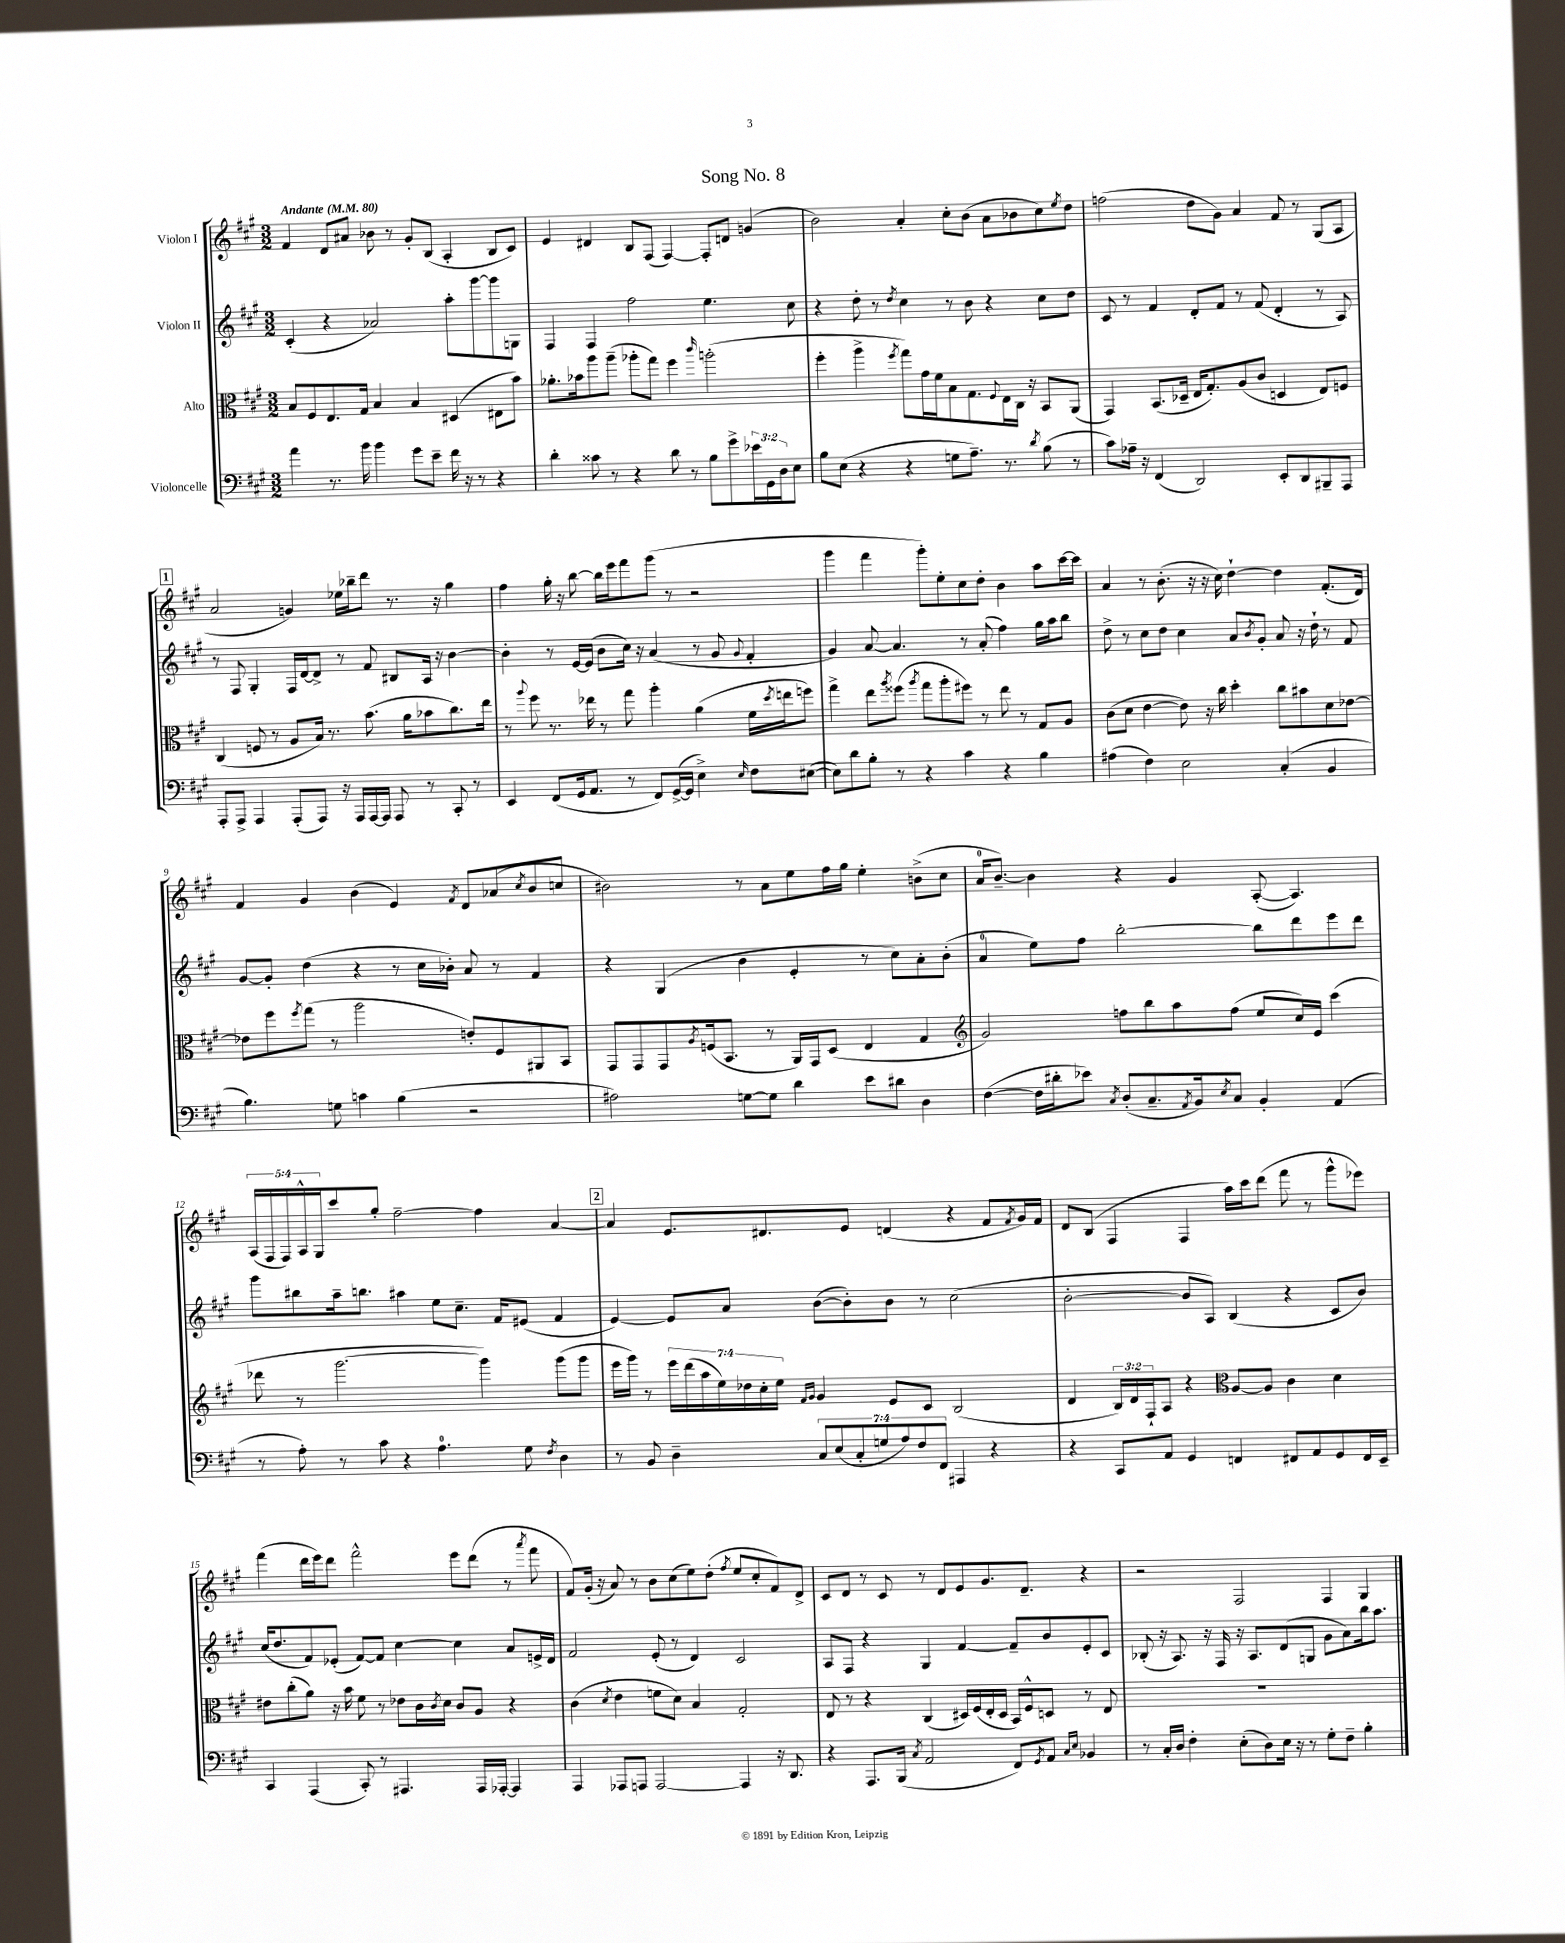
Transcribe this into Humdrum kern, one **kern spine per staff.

**kern	**kern	**kern	**kern
*staff4	*staff3	*staff2	*staff1
*clefF4	*clefC3	*clefG2	*clefG2
*k[f#c#g#]	*k[f#c#g#]	*k[f#c#g#]	*k[f#c#g#]
*M3/2	*M3/2	*M3/2	*M3/2
*MM80	*MM80	*MM80	*MM80
4a\	8B/L	(4c#'/	4f#/
.	8F#/	.	.
8.r	8.E/	4r	8d/L
.	.	.	8a#/J
16b\	16G#/Jk	.	.
4b\	4B/	2a-/)	8b-\
.	.	.	8r
8g#\L	4B/	.	8g#'/L
8e~\J	.	.	(8B/J
16f#\	(4D#/	8aa'\L	4A'/
16r	.	.	.
8r	.	[8ggg#\	.
4r	8E#\L	8ggg#\]	8B/L
.	8b\J)	8G\J	8c#/J)
=	=	=	=
4d'\	8.a-'\L	4F#/	4e/
.	16b-\k	.	.
8c##\	8aa\	4F#/	4d#/
8r	(8aa~\J	.	.
4r	8aa-'\L	2ff#\	8B/L
.	8gg#\J)	.	(8F#/J
8d\	4ff#\	.	[4F#/)
8r	.	.	.
.	16qqccc#/	.	.
8B\L	(2aa'\	4.ee\	8F#'/]L
8g#^\	.	.	8d/J
24e-\L	.	.	(4g/
24GG#\	.	.	.
24D\J	.	.	.
8E\J	.	8cc#\	.
=	=	=	=
8B\L	4ff#'\	4r	2b\)
(8E\J	.	.	.
4r	4aa^\	8dd'\	.
.	.	8r	.
.	8qff#/	8qdd/	.
4r	8gg#\L)	4cc#\	4a'/
.	16g#\L	.	.
.	16f#\J	.	.
8G\L	8B\	8r	8cc#'\L
8.A~\J)	8.G#\	8b\	(8b\J
.	.	4r	8a\L
.	8qqF#/	.	.
8.r	16E\L	.	.
.	16C#\JJ	.	8b-\
.	16r	.	.
8qd/	.	.	.
(8B\	8BB/L	8cc#\L	8cc#\)
.	.	.	8qee/
8r	(8AA/J	8dd\J	8dd\J
=	=	=	=
8c#\L)	4GG#/)	8c#/	(2ff\
16A-~\Jk	.	8r	.
16r	.	.	.
(4FF#/	(8.BB/L	4f#/	.
.	16D-~/Jk	.	.
2DD/)	16E/LK	8d'/L	8dd\L
.	8.G#'/)	.	.
.	.	8f#/J	8g#\J)
.	(8A/	8r	4a/
.	8c#/J	(8f#/	.
8EE'/L	4D/	4d'/	8f#/
8DD/	.	.	8r
8BBB#~/	8E/L)	8r	(8G#/L
8AAA/J	8F/J	8A/)	8A/J
=	=	=	=
8AAA'/L	(4C#/	8r	2a/
8AAA^/J	.	8F#/	.
4AAA/	8F/	4G#'/	.
.	8r	.	.
(8AAA'/L	8A/L	16F#/LL	4g/)
.	.	[16d/J	.
8AAA/J)	16B/Jk)	8d^/]J	.
.	8.r	.	.
16r	.	8r	16ee-\LL
16AAA/LL	.	.	16bb-~\J
[16AAA/	(8.b\	8f#/	8ddd\J
16AAA/]JJ	.	.	.
8AAA/	.	8B#/L	8.r
.	16a\LK	.	.
8r	8b-\	16A/Jk	.
.	.	16r	16r
8CC#'/	8.cc#\)	[4b\	4gg#\
8r	.	.	.
.	16ee\Jk	.	.
=	=	=	=
4EE/	8r	4b'\]	4ff#\
.	8qqaa/	.	.
.	8ff#\	.	.
(8FF#/L	8.r	8r	16gg#'\
.	.	.	16r
16GG#/k	.	[16e/LL	[8bb\
8.AA/J	16ee-\	(16e/]JJ	.
.	8r	8b\L	16bb\]LL
.	.	.	16eee\J
8r	8gg#\	16cc#\Jk)	8fff#\
.	.	16r	.
8FF#/L)	4aa'\	(4a/	(8ggg#\J
([16GG#^/L	.	.	8r
16GG#/]JJ	.	.	.
4E^\)	(4a\	8r	2r
.	.	8g#/	.
16qqE/	.	8qqg#/	.
8F#\L	16f#\LL	4f#'/	.
.	8qdd/	.	.
.	16ee\J	.	.
([8E#\J	8ff\J)	.	.
=	=	=	=
8E#\]L)	4gg#^\	4g#/)	4ggg#\
8d\	.	.	.
8B'\J	8ee\L	[8a/	4fff#\
.	8qaa/	.	.
8r	(8ff##\J	4.a/]	.
.	8qaa/	.	.
4r	8gg#\L	.	8ggg#'\L)
.	8aa'\	.	8ee'\
4c#\	8ff#\J)	8r	8cc#\
.	8r	(8a'/	8dd'\J
4r	8ee\	4ff#\)	4b\
.	8r	.	.
4B\	8G#/L	16gg#\LL	8aa\L
.	.	16aa\J	.
.	8A/J	8bb\J	[16ccc#\L
.	.	.	16ccc#\]JJ
=	=	=	=
(4A#\	(8c#\L	8dd^\	4a/
.	8d\J	8r	.
4F#\)	[4e\	8cc#\L	8r
.	.	8dd\J	(8.b'\
2E\	8e\])	4cc#\	.
.	.	.	16r
.	16r	.	16r
.	16cc#\	.	16cc#\)
.	4dd'\	8a/L	[4dd`\
.	.	8qb/	.
.	.	8g#'/J	.
(4C#'/	8cc#\L	8a/	4dd\]
.	8b#\	16r	.
.	.	16dd`\	.
4BB/	8d\	8r	(8.f#'/L
.	[8e-\J	8f#/	.
.	.	.	16d/Jk)
=	=	=	=
4.B\)	8e-\]L	[8g#/L	4f#/
.	8ff#\	8g#'/]J	.
.	8qff#/	.	.
.	(8gg#\J	(4dd\	4g#/
8G\	8r	.	.
4c\	2aa\	4r	(4b\
(4B\	.	8r	4e/)
.	.	16cc#\LL	.
.	.	16b-'\JJ)	.
.	.	.	8qf#/
2r	8e'/L)	8a/	8d/L
.	8F#/	8r	(8a-/
.	.	.	8qcc#/
.	8AA#/	4f#/	8b/
.	8BB/J	.	8cc/J
=	=	=	=
2A#\)	8GG#/L	4r	2b#\)
.	8GG#/	.	.
.	8GG#/	(4G#/	.
.	8qA/	.	.
.	(16F/k	.	.
.	8.BB/J	.	.
[8G\L	.	4b\	8r
8G\]J	8r	.	8a\L
4d\	16AA/LL)	4e'/	8ee\
.	16GG#/J	.	.
.	(8D/J	.	16ff#\L
.	.	.	16gg#\JJ
8e\L	4E/	8r	4ee'\
8d#\J	.	8cc#\L)	.
4D\	4G#/	8a'\	(8b^\L
.	.	(8b'\J	8cc#\J
=	=	=	=
*	*clefG2	*	*
([4F#\	2g#/)	4a/	16a/LK
.	.	.	[8.b~/J)
16F#\]LL	.	8ee\L)	4b\]
16d#'\J	.	.	.
8e-\J)	.	8ff#\J	.
8qC#/	.	.	.
(8D'/L	8ff\L	[2bb'\	4r
8.C#~/	8bb\	.	.
.	8aa\	.	4g#/
8qAA/	.	.	.
16BB/k)	.	.	.
8qE/	.	.	.
8C#/J	(8ff\J	.	.
4BB'/	8ee/L	8bb\]L	([8A'/
.	16cc#/L)	8ddd\	4.A/])
.	16e/JJ	.	.
(4AA/	(4ccc#\	8eee\	.
.	.	8ddd\J	.
=	=	=	=
8r	8ddd-\	8ggg#\L	(20A/LL
.	.	.	20F#/
.	.	.	20F#/)
8A'\)	8r	8bb#\	.
.	.	.	20A^^/
.	.	.	20G#/J
8r	[2.ggg#\	16aa~\k	8ccc#/
.	.	8.bb\J	.
8c#\	.	.	8gg#'/J
4r	.	4aa#\	[2ff#~\
4.A\	.	8ee\L	.
.	.	8.cc#~\J	.
.	4ggg#\])	.	4ff#\]
.	.	16f#/LK	.
8G#\	.	(8e#/J	.
8qF#/	.	.	.
4D\	(8ggg#\L	4f#/	[4a/
.	8ggg#\J	.	.
=	=	=	=
8r	16eee\LL	[4e/)	4a/]
.	16ggg#\JJ)	.	.
8BB/	8r	.	.
4D~\	28eee\LL	8e/]L	8.e/L
.	(28ddd\	.	.
.	28aa\	.	.
.	28ee\)	.	.
.	.	8a/J	.
.	28dd-\	.	.
.	28cc#'\	.	.
.	.	.	8.d#/
.	28ee\JJ	.	.
.	16qqf#/LL	.	.
.	16qqg#/JJ	.	.
14C#/L	4g#/	([8b\L	.
(14E/	.	.	.
.	.	8b'\])	8e/J
14C#'/	.	.	.
14G/	.	.	.
.	8e/L	8b\J	(4d/
14A/)	.	.	.
14F#/	.	.	.
.	8c#/J	8r	.
14FF#/J	.	.	.
4AAA#/	(2B/	(2cc#\	4r
4r	.	.	8f#/L
.	.	.	8qf#/
.	.	.	16g#/L)
.	.	.	16f#/JJ
=	=	=	=
4r	4d/	[2b'\	8d/L
.	.	.	(8B/J
8CC#/L	24B/LL)	.	4F#/
.	24d/	.	.
.	24F#`/J	.	.
8AA/J	8A/J	.	.
4GG#/	4r	8b/]L	4F#/
.	.	8A/J)	.
*	*clefC3	*	*
4FF/	[8A/L	(4B/	16aa\LL)
.	.	.	16ccc#\J
.	8A/]J	.	(8ddd\J
8FF#/L	4c#\	4r	8fff#\
8AA/	.	.	8r
8GG#/	4d\	8c#/L	8ggg#^^\L
16FF#/L	.	8b/J)	8eee-\J)
16EE~/JJ	.	.	.
=	=	=	=
4CC#/	8e#\L	(16cc#/LK	(4fff#\
.	.	8.dd/	.
.	(8cc#'\	.	.
(4AAA/	8a\J)	8f#/)	16ddd\LL
.	.	.	16eee\J)
.	16r	(8e-'/J	8ddd\J
.	16b\	.	.
8CC#'/)	8f#\	[8f#/L)	2fff#^^\
8r	8r	8f#/]J	.
4.AAA#/	8e-\L	[4cc#\	.
.	16c#\L	.	.
.	8qc#/	.	.
.	16d\JJ	.	.
.	8c#/L	4cc#\]	8eee\L
16AAA#/LL	8A/J	.	(8ddd\J
[16AAA-'/JJ	.	.	.
4AAA-/]	4r	8a/L	8r
.	.	.	8qaaa/
.	.	16e^/L	8fff#\
.	.	16d/JJ	.
=	=	=	=
4AAA/	(4c#\	2f#/	8f#/L)
.	.	.	(16g#'/Jk
.	.	.	16r
.	8qd/	.	.
8AAA-/L	4e\	.	8a/)
8AAA/J	.	.	8r
[2AAA/	8f\L	(8e'/	8b\L
.	8d\J)	8r	(8cc#\
.	4B/	4d/)	8ee\)
.	.	.	(8dd'\J
.	.	.	8qff#/
4AAA/]	2G#'/	2c#/	8ee/L
.	.	.	8cc#'/
16r	.	.	8f#/)
8.DD/	.	.	.
.	.	.	8d^/J
=	=	=	=
4r	8E/	8A/L	8c#/L
.	8r	8F#/J	8d/J
8.AAA/L	4r	4r	8r
.	.	.	8c#/
(16BBB/Jk	.	.	.
8qC#/	.	.	.
2AA/	(4C#/	4G#/	8r
.	.	.	8d/L
.	16D#/LL)	[4f#/	8e/
.	(16F#/	.	.
.	16E'/	.	8.g#/
.	16D#/JJ	.	.
8FF#/L)	16BB/LL)	8f#~/]L	.
.	16F#^^/J	.	8.d~/J
8qGG#/	.	.	.
8AA/J	8D/J	8b/	.
16qqC#/LL	.	.	.
16qqE/JJ	.	.	.
4BB-/	8r	8e'/	4r
.	8E/	8c#/J	.
=	=	=	=
8r	1.r	(8B-'/	2r
16C#'/LL	.	16r	.
16D/JJ	.	8.A/)	.
4F#'\	.	.	.
.	.	16r	.
.	.	16F#/	.
(8E'\L	.	16r	2F#/
.	.	8.A/L	.
8D\)	.	.	.
16E\Jk	.	(8d/	.
16r	.	.	.
8r	.	8G/J	.
8G#'\L	.	8g#\L	4F#/
8F#~\J	.	8a\)	.
4B'\	.	16bb\k	4G#/
.	.	8.aa\J	.
==	==	==	==
*-	*-	*-	*-
